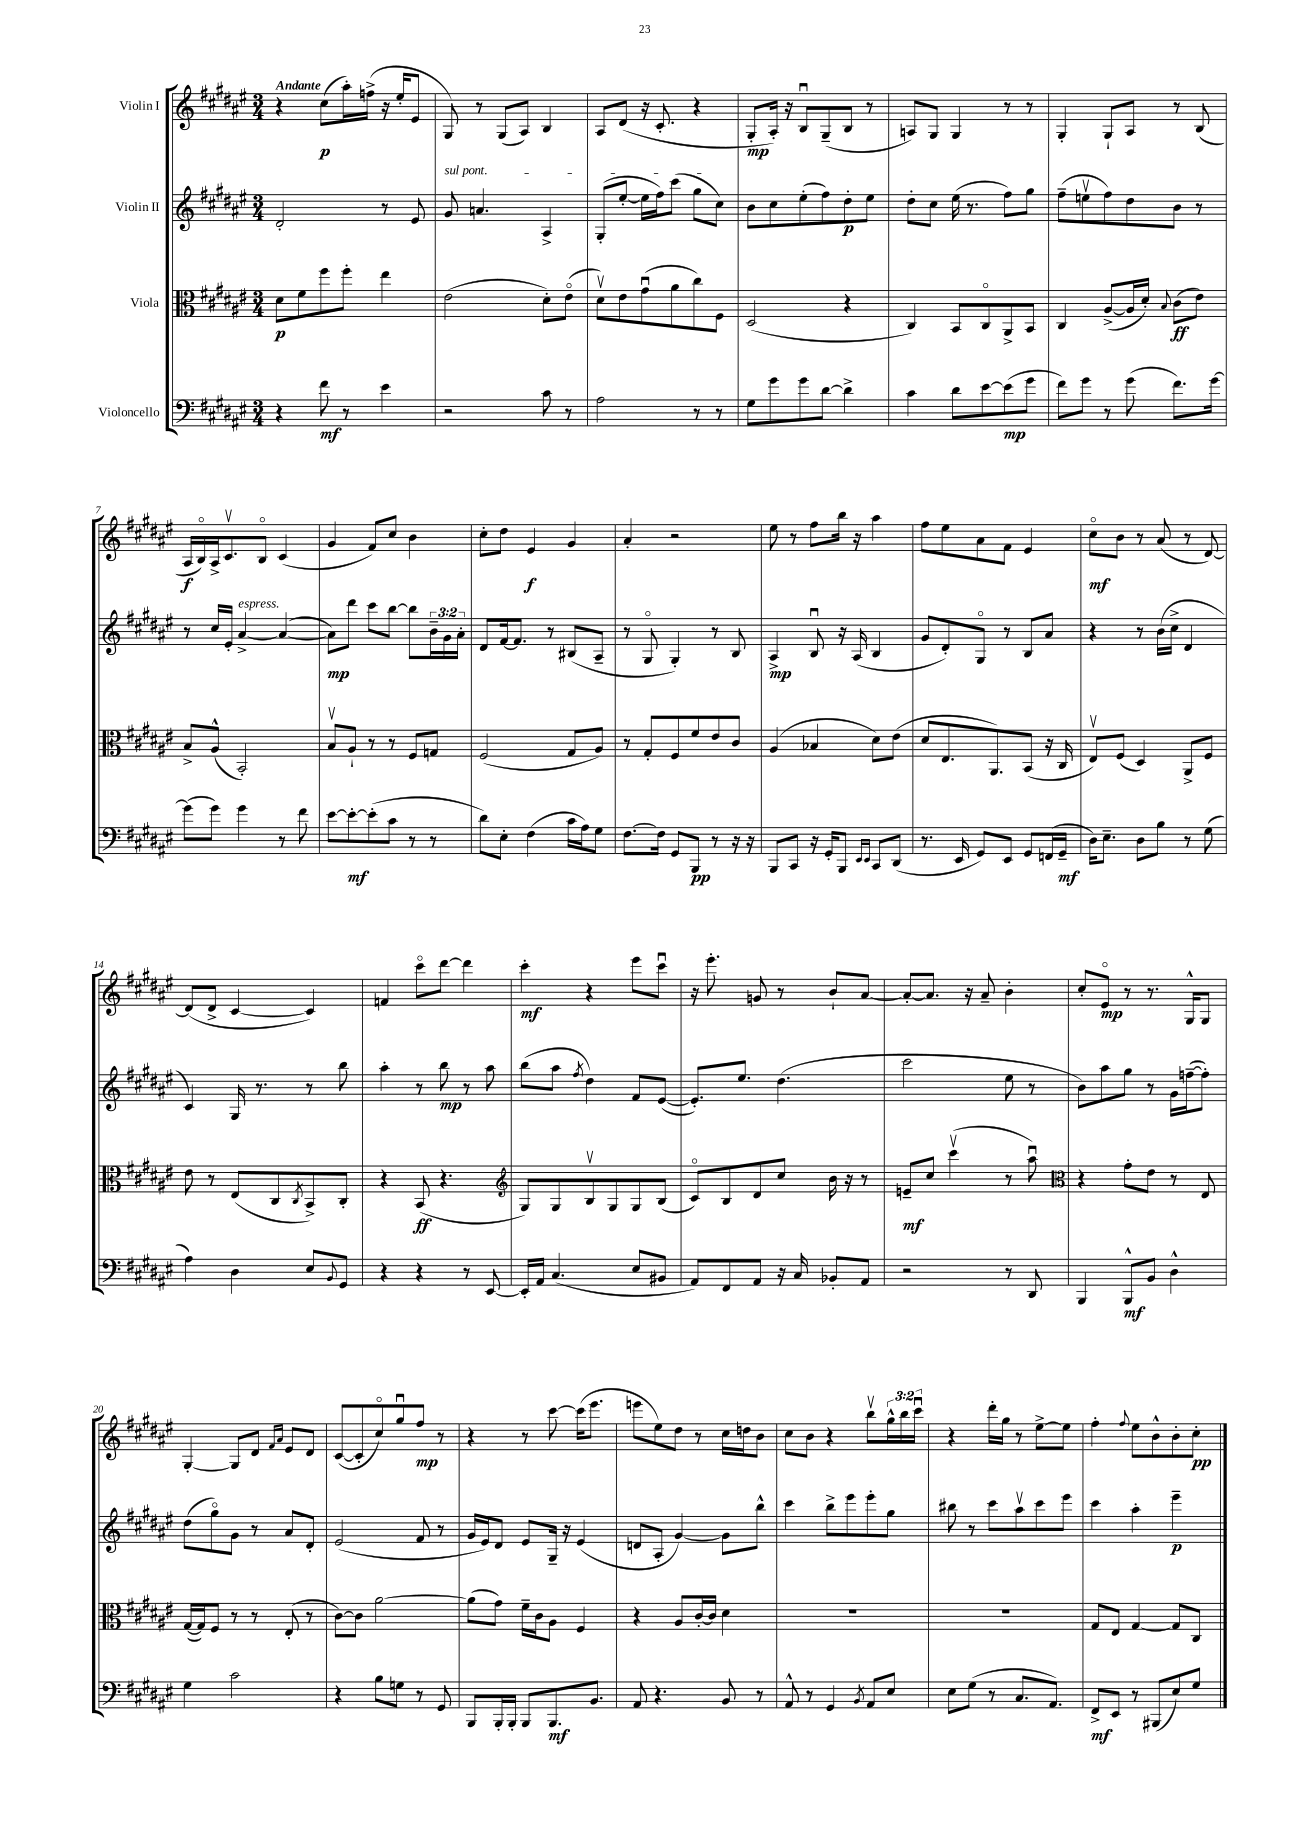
<<
\new StaffGroup <<
\new Staff = "s0" \with { instrumentName = "Violin I" } {
    \clef treble \key fis \major \numericTimeSignature \time 3/4 \override Staff.TupletNumber.text = #tuplet-number::calc-fraction-text \tempo "Andante"
    r4 cis''8\p( ais''16-.) f''16->( r16 eis''16-. eis'8 |
    gis8) r8 gis8( ais8) b4 |
    ais8 dis'8( r16 cis'8.-. r4 |
    gis8-.\mp ais16-.) r16 b8\downbow gis8--( b8 r8 |
    a8) gis8 gis4 r8 r8 |
    gis4-. gis8-! ais8 r8 b8( |
    ais16\f b16\flageolet) ais16-> cis'8.\upbow b8\flageolet cis'4( |
    gis'4 fis'8) cis''8 b'4 |
    cis''8-. dis''8 eis'4\f gis'4 |
    ais'4-. r2 |
    eis''8 r8 fis''8 b''16 r16 ais''4 |
    fis''8 eis''8 ais'8 fis'8 eis'4 |
    cis''8\flageolet\mf b'8 r8 ais'8( r8 dis'8~) |
    dis'8( dis'8-> cis'4~ cis'4) |
    f'4 cis'''8\flageolet dis'''8~ dis'''4 |
    cis'''4-.\mf r4 eis'''8 cis'''8\downbow |
    r16 eis'''8.-. g'8 r8 b'8-! ais'8~ |
    ais'8~-. ais'8. r16 ais'8-- b'4-. |
    cis''8-. eis'8\flageolet\mp r8 r8. gis16-^ gis8 |
    gis4~-. gis8 dis'8 \grace { fis'16 ais'16 } eis'8 dis'8 |
    cis'8~( cis'8-. cis''8\flageolet) gis''8\downbow fis''8\mp r8 |
    r4 r8 cis'''8~ cis'''16( eis'''8. |
    e'''8 eis''8) dis''8 r8 cis''16 d''16 b'8 |
    cis''8 b'8 r4 b''8\upbow \tuplet 3/2 { gis''16-^ b''16 cis'''16\downbow } |
    r4 dis'''16-. gis''16 r8 eis''8~-> eis''8 |
    fis''4-. \appoggiatura { fis''8 } eis''8 b'8-^ b'8-. cis''8-.\pp \bar "|." |
}
\new Staff = "s1" \with { instrumentName = "Violin II" } {
    \clef treble \key fis \major \numericTimeSignature \time 3/4 \override Staff.TupletNumber.text = #tuplet-number::calc-fraction-text
    dis'2-. r8 eis'8 |
    \once \override TextSpanner.bound-details.left.text = \markup { \italic "sul pont." } gis'8\startTextSpan a'4. ais4-> |
    gis8-.( eis''8~-. eis''16 fis''16) cis'''8( gis''8 cis''8\stopTextSpan) |
    b'8 cis''8 eis''8-.( fis''8) dis''8-.\p eis''8 |
    dis''8-. cis''8 eis''16( r8. fis''8) gis''8 |
    fis''8--( e''8\upbow fis''8) dis''8 b'8 r8 |
    r8 cis''16 eis'16-. ais'4~->^\markup { \italic "espress." } ais'4~( |
    ais'8\mp) dis'''8 cis'''8 b''8~ b''8 \tuplet 3/2 { b'16-- gis'16 ais'16-. } |
    dis'8 fis'16~ fis'8. r8 bis8( ais8-- |
    r8 gis8\flageolet gis4-.) r8 b8 |
    ais4->\mp b8\downbow r16 ais16( b4 |
    gis'8 dis'8-.) gis8\flageolet r8 b8 ais'8 |
    r4 r8 b'16( cis''16-> dis'4 |
    cis'4) gis16 r8. r8 b''8 |
    ais''4-. r8 b''8\mp r8 ais''8 |
    b''8( ais''8 \acciaccatura { fis''8 } dis''4) fis'8 eis'8~( |
    eis'8.-.) eis''8. dis''4.( |
    cis'''2 eis''8 r8 |
    b'8) ais''8 gis''8 r8 gis'16 f''16~--( f''8-.) |
    dis''8( gis''8\flageolet) gis'8 r8 ais'8 dis'8-. |
    eis'2( fis'8 r8 |
    gis'16 eis'16) dis'8 eis'8 gis16-- r16 eis'4( |
    d'8 ais8-. gis'4~) gis'8 b''8-^ |
    cis'''4 b''8-> eis'''8 eis'''8-. gis''8 |
    bis''8 r8 cis'''8 ais''8\upbow cis'''8 eis'''8 |
    cis'''4 ais''4-. eis'''4--\p \bar "|." |
}
\new Staff = "s2" \with { instrumentName = "Viola" } {
    \clef alto \key fis \major \numericTimeSignature \time 3/4
    dis'8\p fis'8 fis''8 fis''8-. eis''4 |
    eis'2( dis'8-.) eis'8\flageolet( |
    dis'8\upbow) eis'8 gis'8\downbow( ais'8 cis''8) fis8 |
    dis2( r4 |
    cis4) b,8 cis8\flageolet ais,8-> b,8 |
    cis4 ais8~->( ais16 dis'16-.) \appoggiatura { b8 } cis'8\ff( eis'8) |
    b8-> ais8-^( b,2-.) |
    b8\upbow ais8-! r8 r8 fis8 g8 |
    fis2( gis8 ais8) |
    r8 gis8-. fis8 fis'8 eis'8 cis'8 |
    ais4( bes4 dis'8) eis'8( |
    dis'8 eis8. ais,8.) b,8( r16 cis16 |
    eis8\upbow) fis8( dis4) ais,8-> fis8 |
    eis'8 r8 eis8( cis8 \acciaccatura { cis8 } b,8->) cis8-. |
    r4 b,8\ff( r4. |
    \clef treble gis8) gis8 b8\upbow gis8 gis8 b8( |
    cis'8\flageolet) b8 dis'8 cis''8 b'16 r16 r8 |
    e'8--\mf cis''8 cis'''4\upbow( r8 ais''8\downbow) |
    \clef alto r4 gis'8-. eis'8 r8 eis8 |
    gis16~( gis16) fis8 r8 r8 eis8-.( r8 |
    cis'8~) cis'8 ais'2~ |
    ais'8( gis'8) fis'16-- cis'16 ais8 fis4 |
    r4 ais8 cis'16~-. cis'16 dis'4 |
    R2. |
    R2. |
    gis8 eis8 gis4~ gis8 cis8 \bar "|." |
}
\new Staff = "s3" \with { instrumentName = "Violoncello" } {
    \clef bass \key fis \major \numericTimeSignature \time 3/4
    r4 fis'8\mf r8 eis'4 |
    r2 cis'8 r8 |
    ais2 r8 r8 |
    gis8 gis'8 gis'8 dis'8~ dis'4-> |
    cis'4 dis'8 eis'8~ eis'8\mp( gis'8 |
    fis'8) gis'8 r8 gis'8( fis'8.) gis'16~ |
    gis'8( gis'8) gis'4 r8 fis'8 |
    eis'8~ eis'8~-.\mf eis'8-.( cis'8 r8 r8 |
    dis'8) eis8-. fis4( cis'16 ais16) gis8 |
    fis8.~ fis16 gis,8 b,,8\pp r8 r16 r16 |
    b,,8 cis,8 r16 gis,16-. b,,8 \grace { eis,16 eis,16 } cis,8 dis,8( |
    r8. eis,16 gis,8) eis,8 gis,8 f,16( gis,16--\mf |
    dis16) eis8.-- dis8 b8 r8 gis8( |
    ais4) dis4 eis8 \appoggiatura { b,8 } gis,8 |
    r4 r4 r8 eis,8~ |
    eis,16-. ais,16 cis4.( eis8 bis,8 |
    ais,8) fis,8 ais,8 r16 cis16 bes,8-. ais,8 |
    r2 r8 dis,8 |
    b,,4 b,,8-^\mf b,8 dis4-^ |
    gis4 cis'2 |
    r4 b8 g8 r8 gis,8 |
    b,,8 b,,16-. b,,16-. b,,8 b,,8.\mf b,8. |
    ais,8 r4. b,8 r8 |
    ais,8-^ r8 gis,4 \acciaccatura { b,8 } ais,8 eis8 |
    eis8 gis8( r8 cis8. ais,8.) |
    fis,8->\mf eis,8 r8 bis,,8( eis8) gis8 \bar "|." |
}
>>
>>
